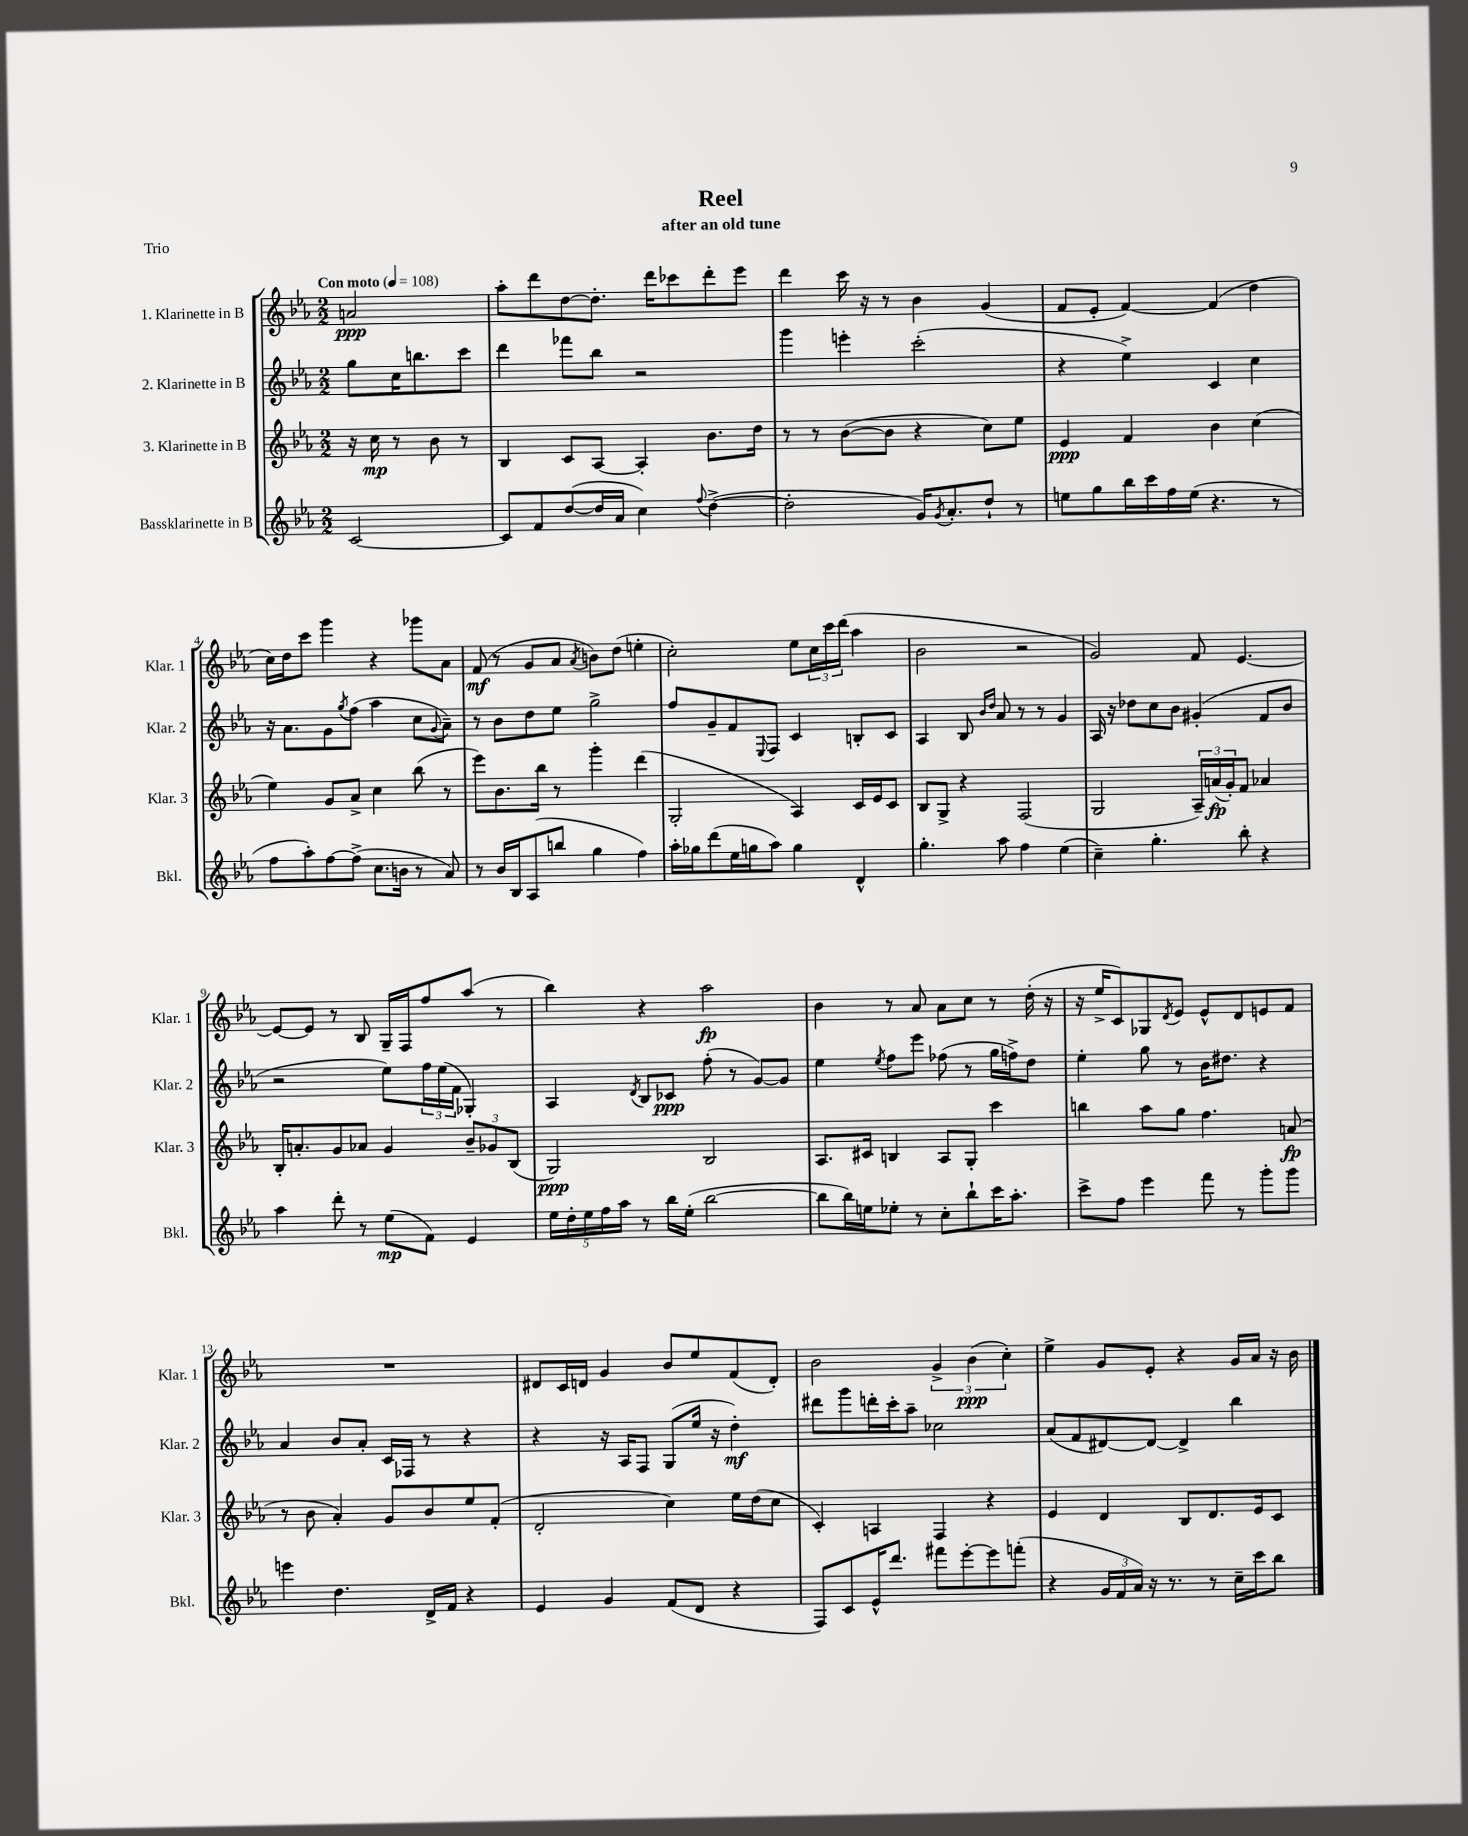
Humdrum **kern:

**kern	**dynam	**kern	**dynam	**kern	**dynam	**kern	**dynam
*part4	*part4	*part3	*part3	*part2	*part2	*part1	*part1
*staff4	*staff4	*staff3	*staff3	*staff2	*staff2	*staff1	*staff1
*I"Bassklarinette in B	*	*I"3. Klarinette in B	*	*I"2. Klarinette in B	*	*I"1. Klarinette in B	*
*I'Bkl.	*	*I'Klar. 3	*	*I'Klar. 2	*	*I'Klar. 1	*
*clefG2	*	*clefG2	*	*clefG2	*	*clefG2	*
*k[b-e-a-]	*	*k[b-e-a-]	*	*k[b-e-a-]	*	*k[b-e-a-]	*
*M2/2	*	*M2/2	*	*M2/2	*	*M2/2	*
*MM108	*	*MM108	*	*MM108	*	*MM108	*
=	=	=	=	=	=	=	=
!	!	!	!	!	!	!LO:TX:a:B:t=Con moto	!
[2c/	.	16r	.	8gg\L	.	2an/	ppp
.	.	16cc\	mp	.	.	.	.
.	.	8r	.	16cc\K	.	.	.
.	.	.	.	8.bbn\	.	.	.
.	.	8b-\	.	.	.	.	.
.	.	8r	.	8ccc\J	.	.	.
=1	=1	=1	=1	=1	=1	=1	=1
8c/L]	.	4B-/	.	4ddd\	.	8aa-'\L	.
8f/	.	.	.	.	.	8ddd\	.
([8dd/	.	8c/L	.	8fff-X\L	.	[8dd\	.
16dd/L]	.	[8A-/J	.	8bb-\J	.	8.dd'\J]	.
16a-/JJ	.	.	.	.	.	.	.
4cc\)	.	4A-'/]	.	2r	.	.	.
.	.	.	.	.	.	16ddd\KL	.
.	.	.	.	.	.	8ccc-X\	.
8qqff/	.	.	.	.	.	.	.
([4dd^\	.	8.b-\L	.	.	.	8ddd'\	.
.	.	.	.	.	.	8eee-\J	.
.	.	16dd\Jk	.	.	.	.	.
=2	=2	=2	=2	=2	=2	=2	=2
2dd'\]	.	8r	.	4ggg\	.	4ddd\	.
.	.	8r	.	.	.	.	.
.	.	([8b-\L	.	4eeen'\	.	16ccc\	.
.	.	.	.	.	.	16r	.
.	.	8b-\J]	.	.	.	8r	.
16g/KL)	.	4r	.	(2ccc'\	.	4b-\	.
8qg/	.	.	.	.	.	.	.
8.a-'/	.	.	.	.	.	.	.
8dd`/J	.	8cc\L)	.	.	.	(4g/	.
8r	.	8ee-\J	.	.	.	.	.
=3	=3	=3	=3	=3	=3	=3	=3
8een\L	.	4e-/	ppp	4r	.	8f/L	.
8gg\	.	.	.	.	.	8e-'/J	.
16bb-\L	.	4f/	.	4ee-^\)	.	[4f/)	.
16ccc\	.	.	.	.	.	.	.
16ff\	.	.	.	.	.	.	.
(16ee\JJ	.	.	.	.	.	.	.
4.r	.	4b-\	.	4c/	.	(4f/]	.
.	.	(4cc\	.	4cc\	.	4dd\	.
8r	.	.	.	.	.	.	.
!!LO:LB:g=z
=4	=4	=4	=4	=4	=4	=4	=4
8ff\L	.	4ee-\)	.	16r	.	16cc\LL)	.
.	.	.	.	8.a-\L	.	16dd\J	.
8aa-'\)	.	.	.	.	.	8ccc\J	.
[8ff\	.	8g/L	.	8g\	.	4ggg\	.
.	.	.	.	8qgg/	.	.	.
(8ff^\J]	.	8a-^/J	.	(8ff\J	.	.	.
8.cc\L	.	4cc\	.	4aa-\	.	4r	.
16bn\Jk	.	.	.	.	.	.	.
8r	.	(8bb-\	.	8cc\L	.	8ggg-X\L	.
.	.	.	.	8qqg/	.	.	.
8a-/)	.	8r	.	8a-~\J)	.	8a-\J	.
=5	=5	=5	=5	=5	=5	=5	=5
8r	.	8eee-\L)	.	8r	.	(8f/	mf
16b-/LL	.	8.b-\	.	8b-\L	.	8r	.
16B-/J	.	.	.	.	.	.	.
(8A-/	.	.	.	8dd\	.	8g/L	.
.	.	16bb-\Jk	.	.	.	.	.
8bbn/J	.	8r	.	8ee-\J	.	8a-/J	.
.	.	.	.	.	.	8qa-/	.
4gg\	.	4ggg'\	.	2gg^\	.	8bn\L)	.
.	.	.	.	.	.	(8dd\J	.
4ff\)	.	(4ddd\	.	.	.	4een'\	.
=6	=6	=6	=6	=6	=6	=6	=6
16aa-'\LL	.	2G'/	.	8ff/L	.	2cc'\)	.
16gg-X\J	.	.	.	.	.	.	.
(8ddd\	.	.	.	8g~/	.	.	.
16ee-\L	.	.	.	8f/	.	.	.
16ggn\J	.	.	.	.	.	.	.
.	.	.	.	8qqE-/	.	.	.
8aa-\J)	.	.	.	8F/J	.	.	.
4gg\	.	4A-/)	.	4c/	.	8ee-\L	.
.	.	.	.	.	.	24cc\L	.
.	.	.	.	.	.	24ccc\	.
.	.	.	.	.	.	(24ddd\JJ	.
4d^^/	.	16c/LL	.	8Bn'/L	.	4aa-\	.
.	.	16e-/J	.	.	.	.	.
.	.	8c/J	.	8c/J	.	.	.
=7	=7	=7	=7	=7	=7	=7	=7
4.gg'\	.	8B-/L	.	4A-/	.	2b-\	.
.	.	8G^/J	.	.	.	.	.
.	.	4r	.	8B-/	.	.	.
.	.	.	.	16qqb-/LL	.	.	.
.	.	.	.	16qqdd/JJ	.	.	.
8aa-\	.	.	.	8a-/	.	.	.
4ff\	.	(2F/	.	8r	.	2r	.
.	.	.	.	8r	.	.	.
(4ee-\	.	.	.	4g/	.	.	.
=8	=8	=8	=8	=8	=8	=8	=8
4cc~\)	.	2G/	.	16A-/	.	2g/)	.
.	.	.	.	16r	.	.	.
.	.	.	.	8dd-X\L	.	.	.
4.gg'\	.	.	.	8cc\	.	.	.
.	.	.	.	8b-\J	.	.	.
.	.	24A-~/LL)	.	(4g#X'/	.	8f/	.
.	.	(24an/	fp	.	.	.	.
.	.	24g'/J)	.	.	.	.	.
8bb-'\	.	8f/J	.	.	.	[4.e-/	.
4r	.	4a-X/	.	8f/L	.	.	.
.	.	.	.	8b-/J	.	.	.
!!LO:LB:g=z
=9	=9	=9	=9	=9	=9	=9	=9
4aa-\	.	16B-'/KL	.	2r	.	8e-/L_	.
.	.	8.an'/	.	.	.	.	.
.	.	.	.	.	.	8e-/J]	.
8ddd'\	.	8g/	.	.	.	8r	.
8r	.	8a-X/J	.	.	.	8B-/	.
(8ee-\L	mp	4g/	.	8ee-\L)	.	16G~/LL	.
.	.	.	.	.	.	16F/J	.
8f\J)	.	.	.	24ff\L	.	8ff/	.
.	.	.	.	(24ee-\	.	.	.
.	.	.	.	24f\JJ	.	.	.
4e-/	.	12b-~/L	.	4G-X'/)	.	(8aa-/J	.
.	.	12g-X/	.	.	.	.	.
.	.	.	.	.	.	8r	.
.	.	(12B-/J	.	.	.	.	.
=10	=10	=10	=10	=10	=10	=10	=10
20ee-\LL	.	2G/)	ppp	4A-/	.	4bb-\)	.
20dd'\	.	.	.	.	.	.	.
20ee-\	.	.	.	.	.	.	.
20ff\	.	.	.	.	.	.	.
20aa-\JJ	.	.	.	.	.	.	.
.	.	.	.	8qd/	.	.	.
8r	.	.	.	8B-/L	.	4r	.
16bb-\LL	.	.	.	8c-X/J	ppp	.	.
(16ee-'\JJ	.	.	.	.	.	.	.
[2bb-\	.	2B-/	.	(8ff'\	.	2aa-\	fp
.	.	.	.	8r	.	.	.
.	.	.	.	[8g/L)	.	.	.
.	.	.	.	8g/J]	.	.	.
=11	=11	=11	=11	=11	=11	=11	=11
8bb-\L]	.	8.A-/L	.	4ee-\	.	4b-\	.
16bb-\L)	.	.	.	.	.	.	.
16een\J	.	16c#X/Jk	.	.	.	.	.
.	.	.	.	8qee-/	.	.	.
8ee-X'\J	.	4Bn/	.	8ff\L	.	8r	.
8r	.	.	.	8eee-\J	.	8a-/	.
8cc'\L	.	8A-/L	.	(8ff-X\	.	8a-\L	.
8bb-`\	.	8G'/J	.	8r	.	8cc\J	.
16ccc\K	.	4ccc\	.	16gg\LL	.	8r	.
8.aa-'\J	.	.	.	16ffn^\J)	.	.	.
.	.	.	.	8dd\J	.	(16dd'\	.
.	.	.	.	.	.	16r	.
=12	=12	=12	=12	=12	=12	=12	=12
8ccc^\L	.	4bbn\	.	4ee-'\	.	16r	.
.	.	.	.	.	.	16ee-^/KL	.
8ff\J	.	.	.	.	.	8c/)	.
4eee-\	.	8aa-\L	.	8gg\	.	8G-X/	.
.	.	.	.	.	.	8qd/	.
.	.	8gg\J	.	8r	.	8e-/J	.
8fff\	.	4.ff\	.	16b-\KL	.	8e-^^/L	.
.	.	.	.	8.dd#X\J	.	.	.
8r	.	.	.	.	.	8d/	.
8ggg'\L	.	.	.	4r	.	8en/	.
8ggg\J	.	(8an/	fp	.	.	8f/J	.
!!LO:LB:g=z
=13	=13	=13	=13	=13	=13	=13	=13
4eeen\	.	8r	.	4a-/	.	1r	.
.	.	8b-\	.	.	.	.	.
4.dd\	.	4a-'/)	.	8b-/L	.	.	.
.	.	.	.	8a-'/J	.	.	.
.	.	8g/L	.	16c/LL	.	.	.
.	.	.	.	16F-X/JJ	.	.	.
16d^/LL	.	8b-/	.	8r	.	.	.
16f/JJ	.	.	.	.	.	.	.
4r	.	8ee-/	.	4r	.	.	.
.	.	(8f'/J	.	.	.	.	.
=14	=14	=14	=14	=14	=14	=14	=14
4e-/	.	2d'/	.	4r	.	8d#X/L	.
.	.	.	.	.	.	16c/L	.
.	.	.	.	.	.	16dn/JJ	.
4g/	.	.	.	16r	.	4g/	.
.	.	.	.	16A-/KL	.	.	.
.	.	.	.	8F/J	.	.	.
(8f/L	.	4cc\)	.	(8G/L	.	8b-/L	.
8d/J	.	.	.	16ee-/Jk	.	8ee-/	.
.	.	.	.	16r	.	.	.
4r	.	16ee-\LL	.	4dd'\)	mf	(8f/	.
.	.	(16dd\J	.	.	.	.	.
.	.	8cc\J	.	.	.	8d'/J)	.
=15	=15	=15	=15	=15	=15	=15	=15
8F/L)	.	4c'/)	.	8ddd#X\L	.	2b-\	.
8c/	.	.	.	8ggg\	.	.	.
16e-^^/K	.	4An/	.	16dddn'\L	.	.	.
8.ddd/J	.	.	.	16ccc'\J	.	.	.
.	.	.	.	8aa-~\J	.	.	.
8fff#X\L	.	4F/	.	2cc-X\	.	6g^/	.
[8eee-'\	.	.	.	.	.	.	.
.	.	.	.	.	.	(6b-\	ppp
8eee-\]	.	4r	.	.	.	.	.
.	.	.	.	.	.	6cc'\)	.
(8fffn'\J	.	.	.	.	.	.	.
=16	=16	=16	=16	=16	=16	=16	=16
4r	.	4e-/	.	(8a-/L	.	4ee-^\	.
.	.	.	.	8f/	.	.	.
24g/LL	.	4d/	.	[8d#X/)	.	8g/L	.
24f/	.	.	.	.	.	.	.
24a-/JJ)	.	.	.	.	.	.	.
16r	.	.	.	8d#/J_	.	8e-'/J	.
8.r	.	.	.	.	.	.	.
.	.	8B-/L	.	4d#^/]	.	4r	.
8r	.	8.d/	.	.	.	.	.
16cc~\LL	.	.	.	4bb-\	.	16g/LL	.
16ccc\J	.	16e-/k	.	.	.	16a-/JJ	.
8bb-\J	.	8c/J	.	.	.	16r	.
.	.	.	.	.	.	16b-\	.
==	==	==	==	==	==	==	==
*-	*-	*-	*-	*-	*-	*-	*-
